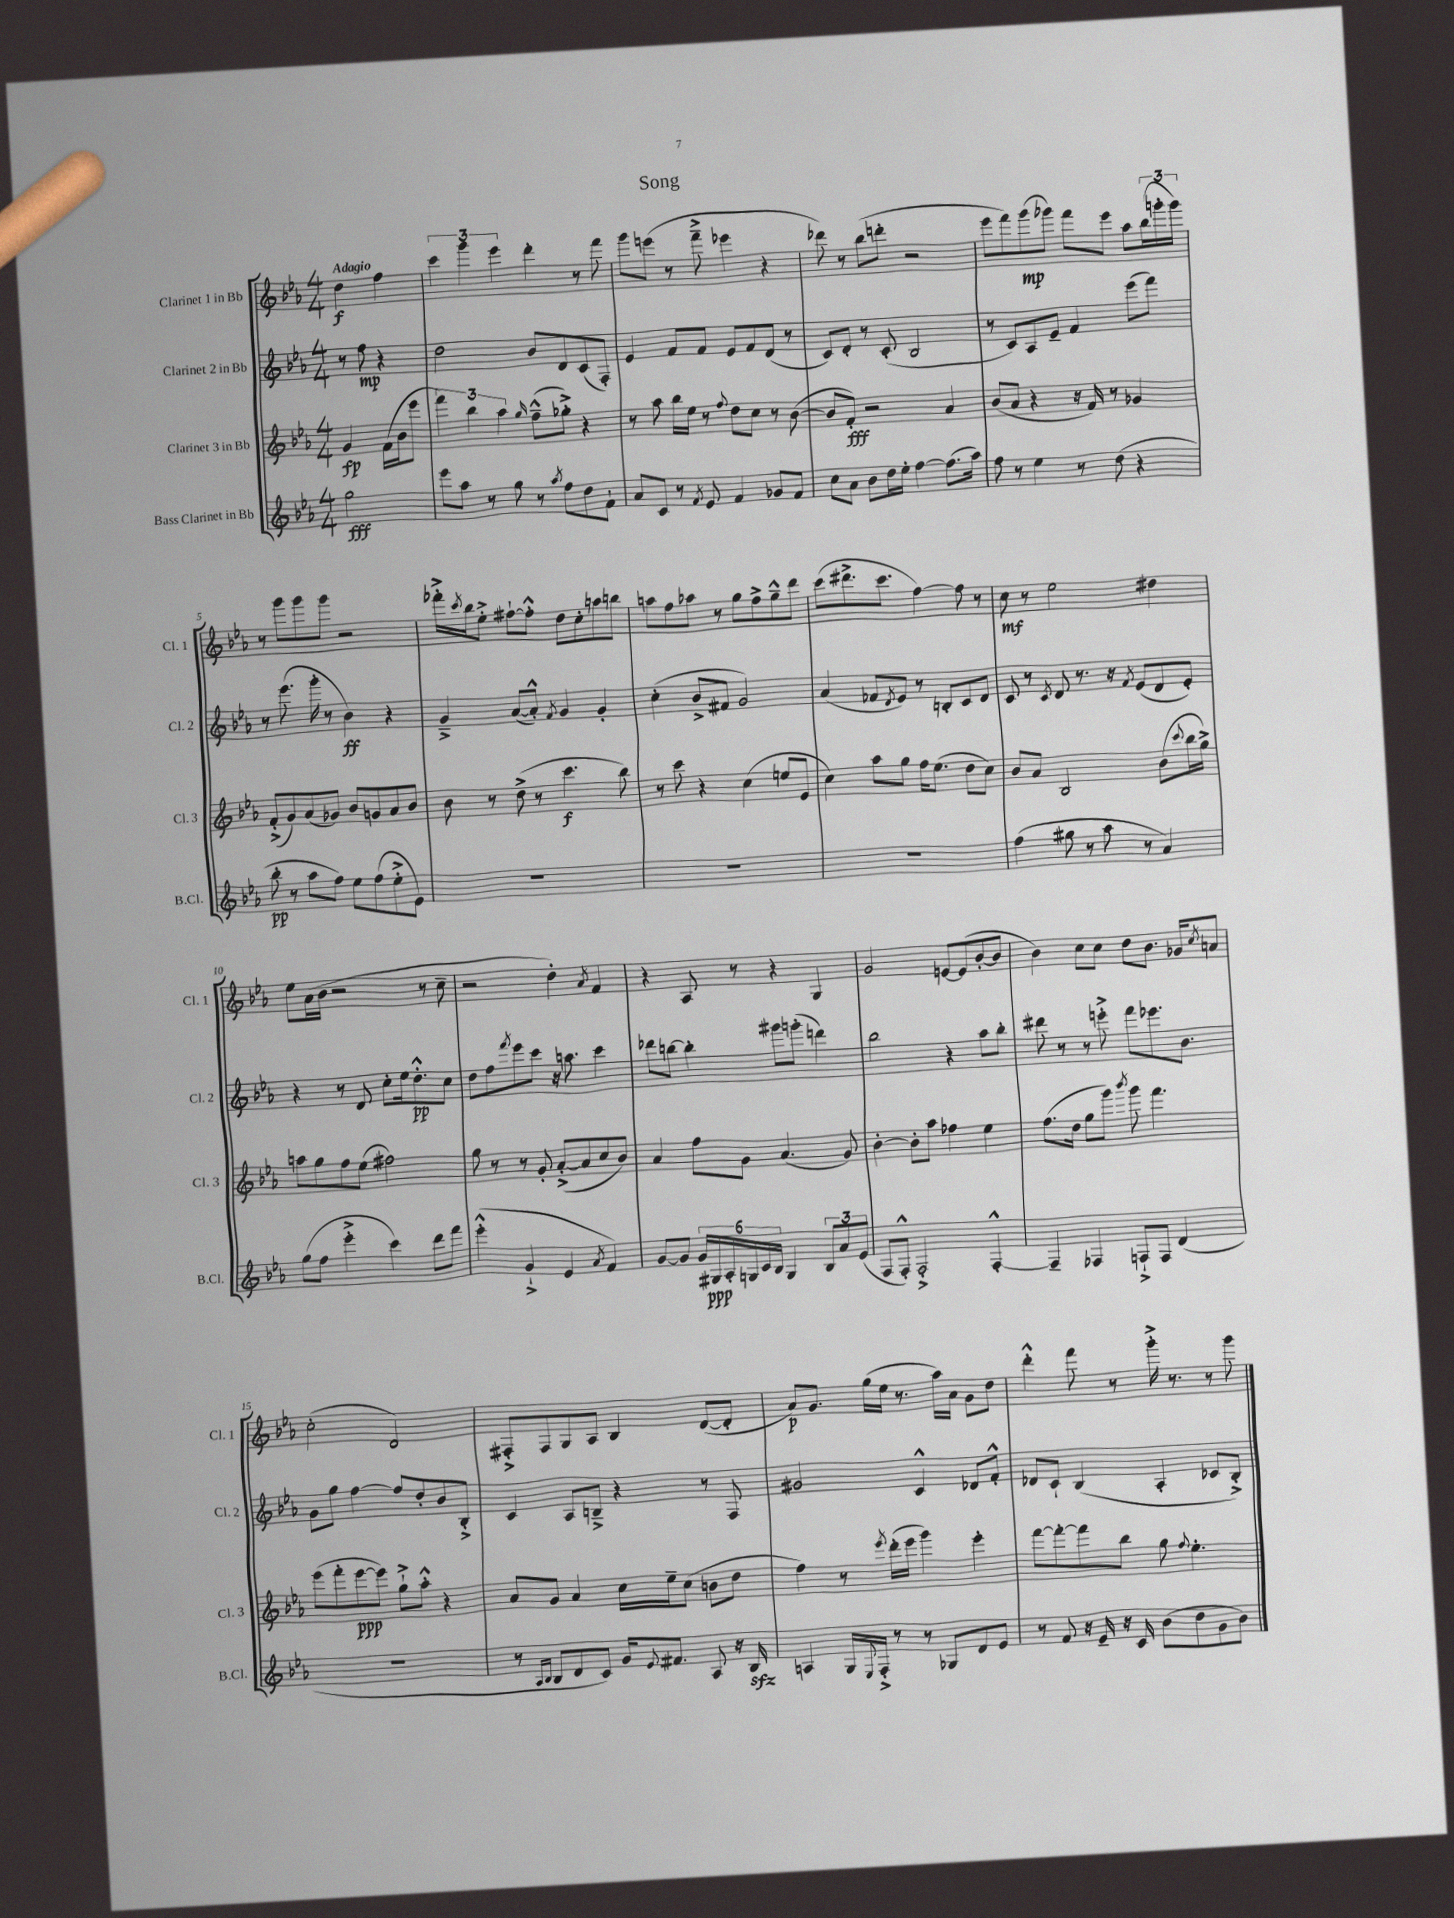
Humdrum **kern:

**kern	**dynam	**kern	**dynam	**kern	**dynam	**kern	**dynam
*part4	*part4	*part3	*part3	*part2	*part2	*part1	*part1
*staff4	*staff4	*staff3	*staff3	*staff2	*staff2	*staff1	*staff1
*I"Bass Clarinet in Bb	*	*I"Clarinet 3 in Bb	*	*I"Clarinet 2 in Bb	*	*I"Clarinet 1 in Bb	*
*I'B.Cl.	*	*I'Cl. 3	*	*I'Cl. 2	*	*I'Cl. 1	*
*clefG2	*	*clefG2	*	*clefG2	*	*clefG2	*
*k[b-e-a-]	*	*k[b-e-a-]	*	*k[b-e-a-]	*	*k[b-e-a-]	*
*M4/4	*	*M4/4	*	*M4/4	*	*M4/4	*
=	=	=	=	=	=	=	=
!	!	!	!	!	!	!LO:TX:a:B:t=Adagio	!
2gg\	fff	4g/	fp	8r	.	4dd\	f
.	.	.	.	8ff\	mp	.	.
.	.	(16f\LL	.	4r	.	4ff\	.
.	.	16b-\J	.	.	.	.	.
.	.	8eee-\J	.	.	.	.	.
=1	=1	=1	=1	=1	=1	=1	=1
8eee-\L	.	6fff\)	.	2dd\	.	6ccc\	.
8aa-\J	.	.	.	.	.	.	.
.	.	6bb-\	.	.	.	6ggg\	.
8r	.	.	.	.	.	.	.
.	.	6aa-\	.	.	.	6eee-\	.
8gg\	.	.	.	.	.	.	.
.	.	16qqgg/	.	.	.	.	.
8r	.	(8ff~^^\L	.	8b-/L	.	4ddd'\	.
8qaa-/	.	.	.	.	.	.	.
8ff\L	.	8gg-X'^\J)	.	8d/	.	.	.
8dd\	.	4r	.	(8c/	.	8r	.
8f`\J	.	.	.	8F'/J)	.	8fff\	.
=2	=2	=2	=2	=2	=2	=2	=2
8a-/L	.	8r	.	4e-/	.	8ggg\L	.
8c/J	.	8aa-\	.	.	.	(8eeen\J	.
8r	.	16bb-\LL	.	8f/L	.	8r	.
.	.	16ee-\JJ	.	.	.	.	.
8qf/	.	.	.	.	.	.	.
8e-/	.	8r	.	8f/J	.	8fff~^\	.
.	.	8qqff/	.	.	.	.	.
4f/	.	8dd\L	.	8e-/L	.	4eee-X\	.
.	.	8cc\J	.	8f/	.	.	.
8g-X/L	.	8r	.	(8d/J	.	4r	.
8f/J	.	([8b-\	.	8r	.	.	.
=3	=3	=3	=3	=3	=3	=3	=3
8cc\L	.	8b-/L]	.	8c/L)	.	8ddd-X\)	.
8a-\J	.	8f'/J)	fff	8d'/J	.	8r	.
8b-\L	.	2r	.	8r	.	(8bb-\L	.
16dd\L	.	.	.	(8c'/	.	8dddn'\J	.
16ee-'\JJ	.	.	.	.	.	.	.
[4ff\	.	.	.	2B-/	.	2r	.
(8.ff\L]	.	4a-/	.	.	.	.	.
16aa-\Jk)	.	.	.	.	.	.	.
=4	=4	=4	=4	=4	=4	=4	=4
8ff\	.	(8b-/L	.	8r	.	8eee-\L	.
8r	.	8a-/J	.	8c/L)	.	8fff\)	.
4ee-\	.	4r	.	8A-/	.	(8ggg\	mp
.	.	.	.	8e-~/J	.	8ggg-X\J)	.
8r	.	16r	.	4f/	.	8fff\L	.
.	.	16f/)	.	.	.	.	.
(8dd\	.	8r	.	.	.	8eee-\J	.
4r	.	4g-X/	.	(8eee-\L	.	8aa-\L	.
.	.	.	.	8fff\J)	.	(24bb-\L	.
.	.	.	.	.	.	24gggn'\	.
.	.	.	.	.	.	24ggg\JJ)	.
!!LO:LB:g=z
=5	=5	=5	=5	=5	=5	=5	=5
8bb-'\	pp	(8f'^/L	.	8r	.	8r	.
8r	.	8g/)	.	(8.eee-\	.	8ggg\L	.
8aa-\L	.	(8a-/	.	.	.	8ggg\	.
.	.	.	.	16ggg'\	.	.	.
8ff\J)	.	8g-X/J)	.	8r	.	8ggg\J	.
8ee-\L	.	8b-/L	.	4b-\)	ff	2r	.
(8ff\	.	8gn/	.	.	.	.	.
8ee-'^\	.	8a-/	.	4r	.	.	.
8e-\J)	.	8b-/J	.	.	.	.	.
=6	=6	=6	=6	=6	=6	=6	=6
1r	.	8b-\	.	4g~^/	.	16fff-X'^\LL	.
.	.	.	.	.	.	8qccc/	.
.	.	.	.	.	.	16bb-\J	.
.	.	8r	.	.	.	8ee-'^\J	.
.	.	(8dd^\	.	([8a-/L	.	[8ff#X`\L	.
.	.	8r	.	8a-'^^/J])	.	8ff#'^^\J]	.
.	.	.	.	8qf/	.	.	.
.	.	4.ccc\	f	4g/	.	8dd\L	.
.	.	.	.	.	.	8cc'\	.
.	.	.	.	4g'/	.	8aan\	.
.	.	8bb-\)	.	.	.	8bbn\J	.
=7	=7	=7	=7	=7	=7	=7	=7
1r	.	8r	.	(4cc'\	.	8aan\L	.
.	.	8ccc\	.	.	.	8ff\	.
.	.	4r	.	8b-^/L	.	8aa-X\J	.
.	.	.	.	8f#X/J	.	8r	.
.	.	(4cc\	.	2g/)	.	8gg\L	.
.	.	.	.	.	.	8ff^\	.
.	.	8een/L	.	.	.	8gg~^^\	.
.	.	8e-/J	.	.	.	8ddd\J	.
=8	=8	=8	=8	=8	=8	=8	=8
1r	.	4cc\)	.	(4a-/	.	(8ccc\L	.
.	.	.	.	.	.	8.ddd#X^\	.
.	.	8aa-\L	.	8f-X/L	.	.	.
.	.	.	.	.	.	8.ccc\J	.
.	.	.	.	8qd/	.	.	.
.	.	8gg\J	.	8e-/J)	.	.	.
.	.	16ff\KL	.	8r	.	[4ff\)	.
.	.	(8.ee-\J	.	.	.	.	.
.	.	.	.	8Bn'/L	.	.	.
.	.	8dd\L	.	8c/	.	8ff\]	.
.	.	8cc\J)	.	8d/J	.	8r	.
=9	=9	=9	=9	=9	=9	=9	=9
(4ff\	.	8b-/L	.	8c/	.	8cc\	mf
.	.	8a-/J	.	8r	.	8r	.
.	.	.	.	8qc/	.	.	.
8gg#X\	.	2B-/	.	8d/	.	2ee-\	.
8r	.	.	.	8.r	.	.	.
8aa-\	.	.	.	.	.	.	.
.	.	.	.	16r	.	.	.
.	.	.	.	8qf/	.	.	.
8r	.	.	.	(8e-/L	.	.	.
4a-/)	.	(8b-\L	.	8d/	.	4dd#X\	.
.	.	8qqccc/	.	.	.	.	.
.	.	16bb-\L	.	8e-'/J)	.	.	.
.	.	16gg^\JJ)	.	.	.	.	.
!!LO:LB:g=z
=10	=10	=10	=10	=10	=10	=10	=10
(8gg\L	.	8aan\L	.	4r	.	8ee-\L	.
8ff\J	.	8gg\	.	.	.	(16a-\L	.
.	.	.	.	.	.	16b-\JJ	.
4eee-'^\	.	8ff\	.	8r	.	2r	.
.	.	(8ee-\J	.	8d/	.	.	.
4ccc\)	.	2ff#X\)	.	8cc'\L	.	.	.
.	.	.	.	16ee-\k	.	.	.
.	.	.	.	8.dd'^^\	pp	.	.
8ddd\L	.	.	.	.	.	8r	.
8fff\J	.	.	.	8cc\J	.	8cc~\	.
=11	=11	=11	=11	=11	=11	=11	=11
(4eee-'^^\	.	8gg\	.	8dd\L	.	2r	.
.	.	8r	.	8ff\	.	.	.
.	.	.	.	8qfff/	.	.	.
4g`^/	.	8r	.	8eee-\	.	.	.
.	.	8g'/	.	8ccc\J	.	.	.
4e-/	.	([8a-'^/L	.	16r	.	4dd'\)	.
.	.	.	.	8.aan\	.	.	.
.	.	8a-/]	.	.	.	.	.
8qa-/	.	.	.	.	.	8qa-/	.
4f/)	.	8cc/	.	4ccc\	.	4f/	.
.	.	8b-/J)	.	.	.	.	.
=12	=12	=12	=12	=12	=12	=12	=12
[8g/L	.	4a-/	.	8ddd-X\L	.	4r	.
8g/J]	.	.	.	[8bbn\J	.	.	.
24g/LL	.	8ff\L	.	4bb'\]	.	8A-/	.
24G#X/	ppp	.	.	.	.	.	.
24A-'/	.	.	.	.	.	.	.
24Gn/	.	8g\J	.	.	.	8r	.
24c/	.	.	.	.	.	.	.
24B-/JJ	.	.	.	.	.	.	.
4G/	.	(4.a-/	.	8ggg#X\L	.	4r	.
.	.	.	.	(8gggn'\J	.	.	.
12B-/L	.	.	.	4dddn\)	.	4G/	.
12a-/	.	.	.	.	.	.	.
.	.	8g/)	.	.	.	.	.
(12e-/J	.	.	.	.	.	.	.
=13	=13	=13	=13	=13	=13	=13	=13
8F/L	.	[4b-'\	.	2bb-\	.	2g/	.
8F'^^/J)	.	.	.	.	.	.	.
2F'^/	.	8b-'\L]	.	.	.	.	.
.	.	8aa-\J	.	.	.	.	.
.	.	4ff-X\	.	4r	.	[8en/L	.
.	.	.	.	.	.	(8e/]	.
[4F'^^/	.	4ee-\	.	8aa-\L	.	[8b-'/	.
.	.	.	.	8bb-'\J	.	8b-/J]	.
=14	=14	=14	=14	=14	=14	=14	=14
4F~/]	.	(8.ff\L	.	8ddd#X\	.	4b-\)	.
.	.	.	.	8r	.	.	.
.	.	16dd\Jk	.	.	.	.	.
4F-X/	.	8gg\L	.	8r	.	8cc\L	.
.	.	8ggg\J)	.	8eeen'^\	.	8cc\J	.
.	.	8qbbb-/	.	.	.	.	.
8Fn`^/L	.	8ggg\	.	8fff\L	.	8dd\L	.
8F/J	.	4.fff\	.	8.eee-X\	.	8.b-\J	.
(4d/	.	.	.	.	.	.	.
.	.	.	.	8.b-\J	.	16g-X/KL	.
.	.	.	.	.	.	8qcc/	.
.	.	.	.	.	.	8an/J	.
!!LO:LB:g=z
=15	=15	=15	=15	=15	=15	=15	=15
1r	.	(8eee-\L	.	8g\L	.	(2cc'\	.
.	.	8fff'\	.	8gg\J	.	.	.
.	.	[8eee-\	ppp	[4ff\	.	.	.
.	.	8eee-\J])	.	.	.	.	.
.	.	8gg`^\L	.	8ff/L]	.	2d/)	.
.	.	8aa-'^^\J	.	8dd'/	.	.	.
.	.	4r	.	8b-/	.	.	.
.	.	.	.	8B-'^/J	.	.	.
=16	=16	=16	=16	=16	=16	=16	=16
8r	.	8a-/L	.	4c/	.	8F#X'^/L	.
16qqA-/LL	.	.	.	.	.	.	.
16qqB-/JJ	.	.	.	.	.	.	.
8B-/L	.	8g/J	.	.	.	8F#/	.
8d/	.	4a-/	.	8A-/L	.	8G/	.
8c/J)	.	.	.	8Bn~^/J	.	8A-/J	.
16g/KL	.	16cc\LL	.	4r	.	4B-/	.
8qqe-/	.	.	.	.	.	.	.
8.f#X/J	.	16ee-~\J	.	.	.	.	.
.	.	(8cc\J	.	.	.	.	.
8A-/	.	8bn\L	.	8r	.	([8d/L	.
16r	.	8dd\J	.	8F/	.	8d'/J]	.
16B-zz/	.	.	.	.	.	.	.
=17	=17	=17	=17	=17	=17	=17	=17
4An/	.	4ff\)	.	2g#X/	.	8a-/L)	p
.	.	.	.	.	.	8.g/J	.
16G/LL	.	8r	.	.	.	.	.
8qqE-/	.	.	.	.	.	.	.
16F'^/JJ	.	.	.	.	.	(16gg\LL	.
.	.	8qeee-/	.	.	.	.	.
8r	.	(16ddd'\LL	.	.	.	16ee-\JJ	.
.	.	16eee-\JJ	.	.	.	8.r	.
8r	.	4ggg\)	.	4c^^/	.	.	.
8G-X/L	.	.	.	.	.	16aa-\LL)	.
.	.	.	.	.	.	16a-\JJ	.
8d/	.	4eee-'\	.	8d-X/L	.	8g\L	.
8e-/J	.	.	.	8f'^^/J	.	8dd\J	.
=18	=18	=18	=18	=18	=18	=18	=18
8r	.	[8fff\L	.	8d-X/L	.	4ddd'^^\	.
8f/	.	8fff'\_	.	8c`/J	.	.	.
16r	.	8fff\]	.	(4B-/	.	8fff\	.
16e-~/	.	.	.	.	.	.	.
16r	.	8bb-\J	.	.	.	8r	.
16c/	.	.	.	.	.	.	.
(8b-\L	.	8gg\	.	4A-'/	.	16ggg'^\	.
.	.	.	.	.	.	8.r	.
.	.	8qqff/	.	.	.	.	.
8dd\	.	4.ee-'\	.	.	.	.	.
8g\	.	.	.	8c-X/L	.	8r	.
8b-\J)	.	.	.	8B-'^/J)	.	8ggg\	.
==	==	==	==	==	==	==	==
*-	*-	*-	*-	*-	*-	*-	*-
